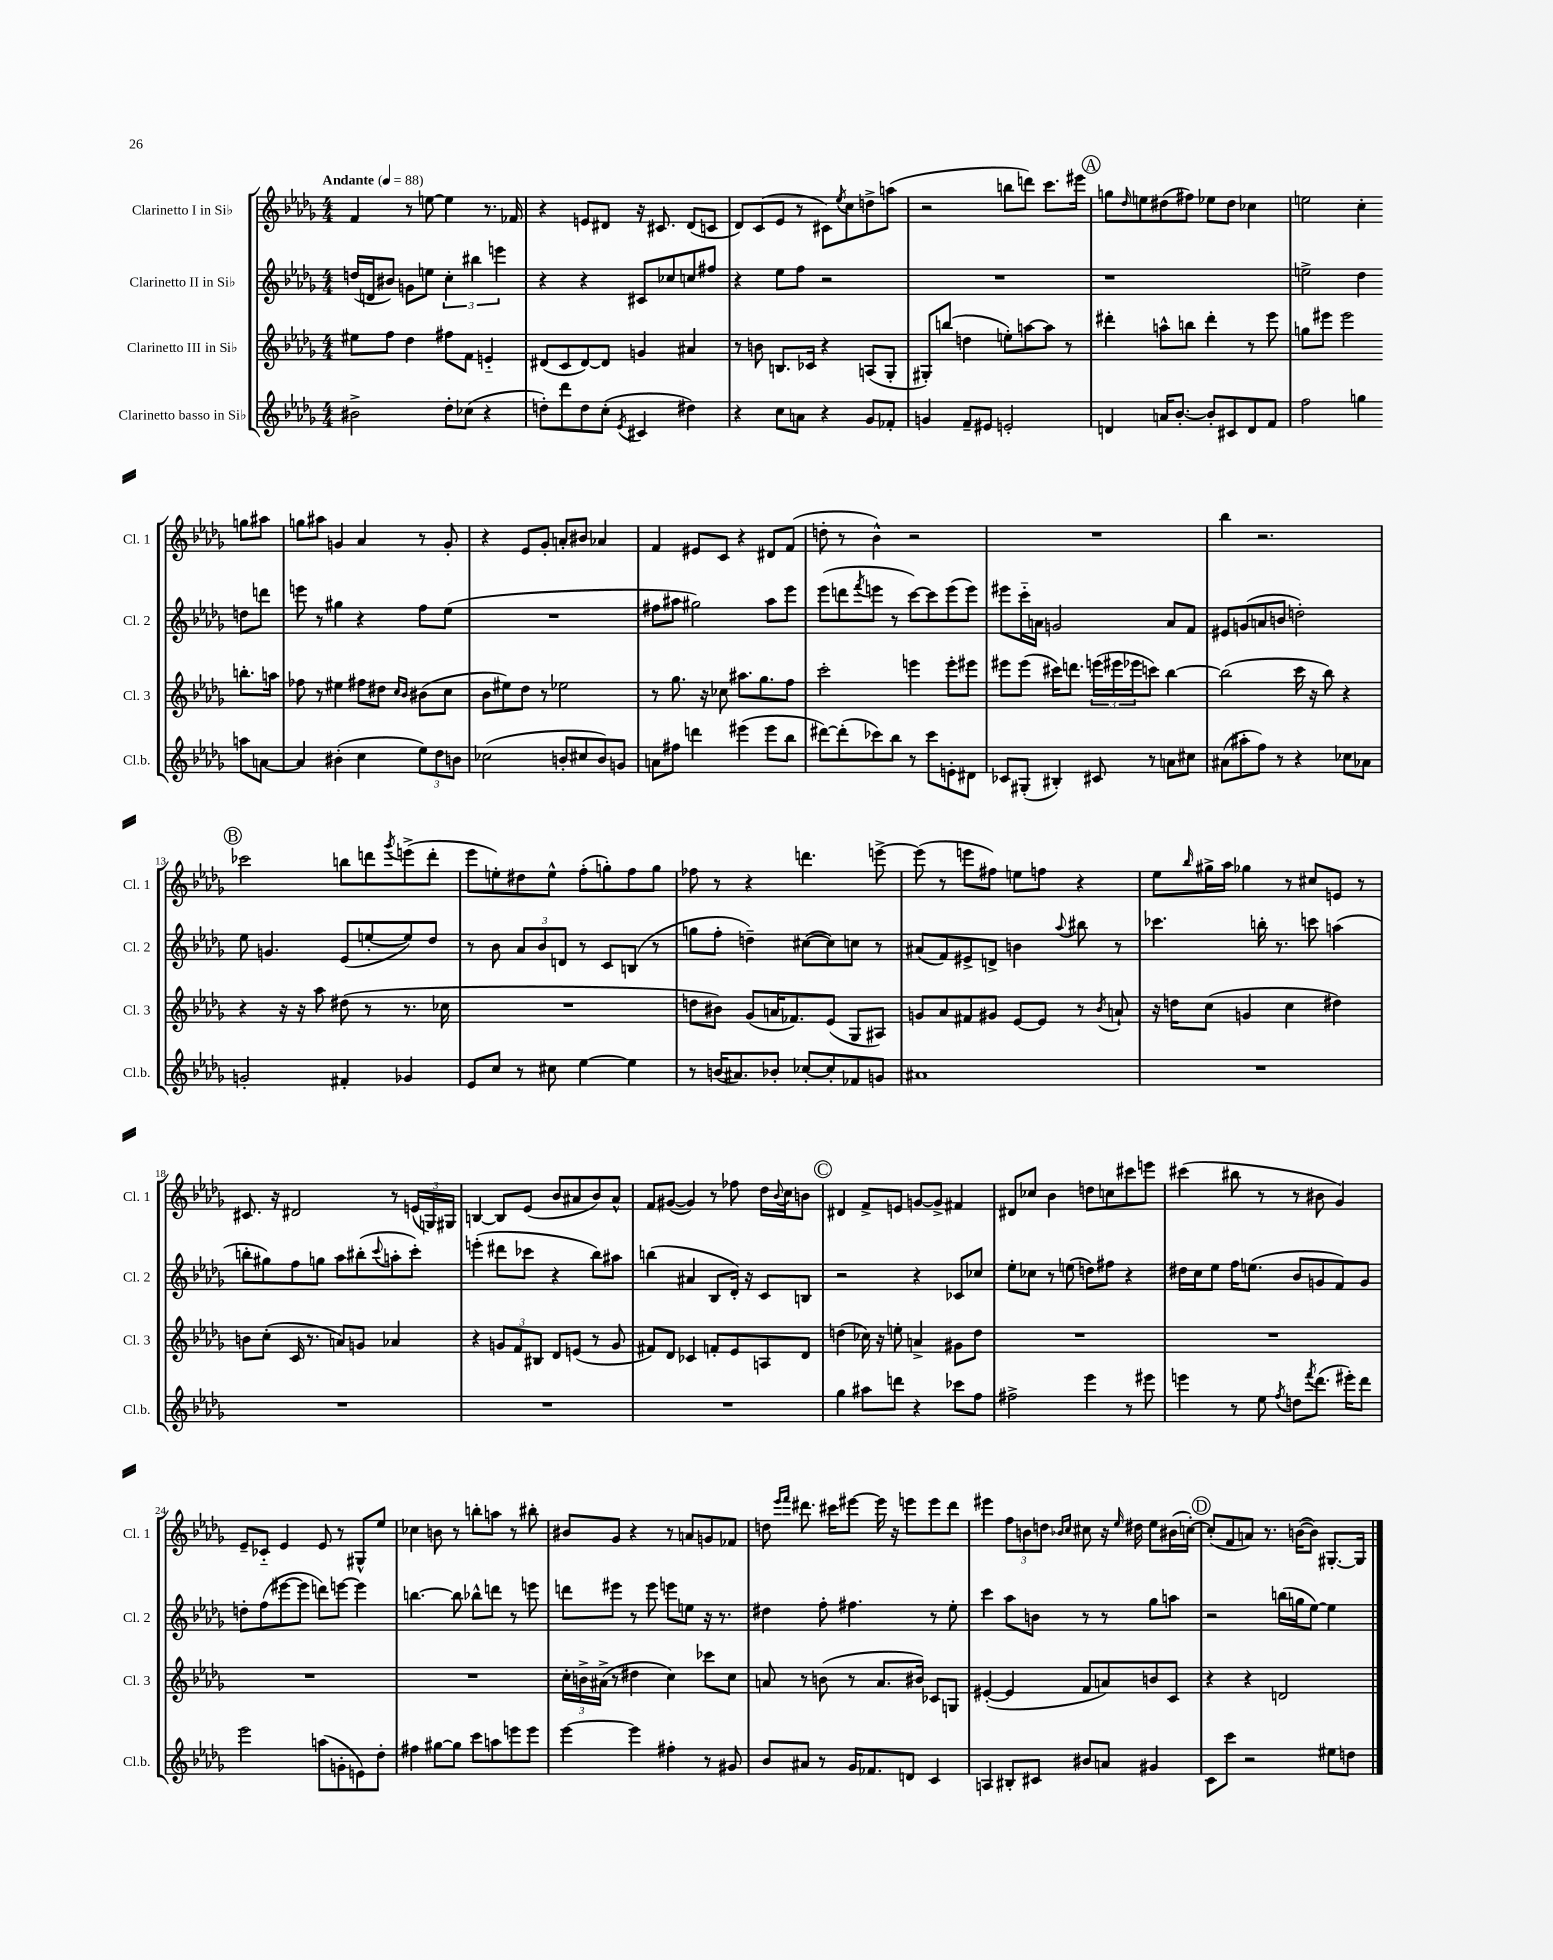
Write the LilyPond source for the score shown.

<<
\new StaffGroup <<
\new Staff = "s0" \with { instrumentName = "Clarinetto I in Sib" shortInstrumentName = "Cl. 1" } {
    \clef treble \key des \major \numericTimeSignature \time 4/4 \tempo "Andante" 4 = 88
    f'4 r8 e''8~ e''4 r8. fes'16 |
    r4 e'8 dis'8 r16 cis'8. dis'8( c'8 |
    des'8) c'8( ees'8 r8 cis'8) \acciaccatura { ees''8 } c''8 d''8-> a''8( |
    r2 b''8 d'''8) c'''8. eis'''16 |
    \mark \markup { \circle "A" } g''8 \grace { des''16 } e''8 dis''8( fis''8) ees''8 dis''8 ces''4 |
    e''2 c''4-. g''8 ais''8 |
    g''8 ais''8 g'4 aes'4 r8 g'8-. |
    r4 ees'8 ges'8-. a'8-. bis'8 aes'4 |
    f'4 eis'8 c'8 r4 dis'8 f'8( |
    d''8-. r8 bes'4-^) r2 |
    R1 |
    bes''4 r2. |
    \mark \markup { \circle "B" } ces'''2 b''8 d'''8 \acciaccatura { ges'''8 } e'''8->( d'''8-. |
    ees'''8 e''8-.) dis''8 e''8-^ f''8-.( g''8-.) f''8 g''8 |
    fes''8 r8 r4 d'''4. e'''8~-> |
    e'''8( r8 e'''8 fis''8) e''8 f''8 r4 |
    ees''8 \grace { bes''16 } gis''16-> aes''16 ges''4 r8 cis''8 e'8 r8 |
    cis'8. r16 dis'2 r8 \tuplet 3/2 { e'16( g16) gis16 } |
    b4~ b8 ees'8( bes'8 ais'8 bes'8) ais'8-^ |
    f'8 gis'8~( gis'4) r8 fes''8 des''16 \appoggiatura { bes'8 } c''16 b'8 |
    \mark \markup { \circle "C" } dis'4 f'8-> e'8 g'8~ g'8-> fis'4 |
    dis'8 ces''8 bes'4 d''8 c''8 cis'''8 e'''8 |
    cis'''4( bis''8 r8 r8 bis'8 ges'4) |
    ees'8-- ces'8-_ ees'4 ees'8 r8 gis8-^ ees''8 |
    ces''4 b'8 r8 b''8-. a''8 r8 bis''8-. |
    bis'8 ges'8 r4 r8 a'8 g'8 fes'8 |
    d''8 \grace { ees'''16 f'''16 } dis'''8. cis'''16 eis'''8~ eis'''16 r16 e'''8 e'''8 dis'''8 |
    eis'''4 \tuplet 3/2 { f''8 b'8 d''8 } \grace { bes'16 c''16 } cis''8 r16 \grace { ees''16 } dis''16 ees''8 bis'16( c''16~-.) |
    \mark \markup { \circle "D" } c''8-.( f'8 a'8) r8. b'16~( b'8) gis8.~-. gis16 \bar "|." |
}
\new Staff = "s1" \with { instrumentName = "Clarinetto II in Sib" shortInstrumentName = "Cl. 2" } {
    \clef treble \key des \major \numericTimeSignature \time 4/4
    d''16( d'16 bis'8) g'8 e''8 \tuplet 3/2 { c''4-. bis''4 e'''4 } |
    r4 r4 cis'8 ces''8 c''8 fis''8 |
    r4 ees''8 f''8 r2 |
    R1 |
    \mark \markup { \circle "A" } r1 |
    e''2-> des''4 d''8 d'''8 |
    e'''8 r8 gis''4 r4 f''8 ees''8( |
    R1 |
    fis''8 ais''8 gis''2) ais''8 ees'''8 |
    ees'''8( d'''8 \acciaccatura { f'''8 } e'''8 r8 c'''8~) c'''8 e'''8( e'''8) |
    eis'''8 c'''16-_ a'16 g'2 a'8 f'8 |
    eis'8 g'8( a'8 b'8 d''2-.) |
    \mark \markup { \circle "B" } ees''8 g'4. ees'8( e''8~-. e''8) des''8 |
    r8 bes'8 \tuplet 3/2 { aes'8 bes'8 d'8 } r8 c'8 b8( r8 |
    g''8 f''8-. d''4--) cis''8~( cis''8) c''8 r8 |
    ais'8( f'8) eis'8-> d'8-> b'4 \appoggiatura { aes''8 } bis''8 r8 |
    ces'''4. b''16-. r8. c'''8 a''4( |
    b''8-. gis''8) f''8 g''8 aes''8 bis''8-.( \appoggiatura { c'''8 } a''8-. c'''8-.) |
    e'''4-.( dis'''8 ces'''8 r4 bes''8) ais''8 |
    b''4( ais'4 bes8 des'16-.) r16 c'8 b8 |
    \mark \markup { \circle "C" } r2 r4 ces'8 ces''8 |
    ees''8-. ces''8 r8 e''8( d''8) fis''8 r4 |
    dis''16 c''16 ees''8 f''16 e''8.( bes'8 g'8 f'8) g'8 |
    d''8-. f''8( eis'''8~ eis'''8 d'''8) e'''8~ e'''4 |
    b''4.~ b''8 bes''8-^ d'''8 r8 e'''8 |
    d'''8 eis'''8 r8 eis'''8 e'''8 e''8 r16 r8. |
    dis''4 f''8-. fis''4. r8 ees''8-. |
    c'''4 aes''8 b'8 r8 r8 ges''8 a''8 |
    \mark \markup { \circle "D" } r2 b''16( g''16 ees''8~) ees''4 \bar "|." |
}
\new Staff = "s2" \with { instrumentName = "Clarinetto III in Sib" shortInstrumentName = "Cl. 3" } {
    \clef treble \key des \major \numericTimeSignature \time 4/4
    eis''8 f''8 des''4 fis''8 f'8 e'4-_ |
    dis'8( c'8 dis'8~) dis'8 g'4 ais'4 |
    r8 b'8 b8. ces'16 r4 a8( ges8-. |
    gis8-.) b''8( d''4 e''8-.) a''8~ a''8 r8 |
    \mark \markup { \circle "A" } dis'''4-. a''8-^ b''8 dis'''4-. r8 ees'''8 |
    g''8 eis'''8 eis'''2 b''8.-. a''16 |
    fes''8 r8 eis''4 fis''8 dis''8 \grace { c''16 bes'16 } bis'8( c''8 |
    bes'8 eis''8) des''8 r8 ees''2 |
    r8 ges''8. r16 ces''8 ais''8. ges''8. f''8 |
    c'''2-. e'''4 e'''8-. eis'''8 |
    eis'''8 eis'''8( cis'''16) d'''8. \tuplet 3/2 { e'''16( eis'''16 ees'''16 } c'''8) bes''4~ |
    bes''2( c'''16 r16 bes''8) r4 |
    \mark \markup { \circle "B" } r4 r16 r16 aes''8 dis''8( r8 r8. ces''16 |
    R1 |
    d''8 bis'8) ges'8( a'16 fes'8.) ees'8( ges8 ais8) |
    g'8 aes'8 fis'8 gis'8 ees'8~ ees'8 r8 \acciaccatura { bes'8 } a'8-! |
    r16 d''16 c''8( g'4 c''4 dis''4) |
    b'8 c''8-.( c'16 r8. a'8) g'8 aes'4 |
    r4 \tuplet 3/2 { g'8 f'8 bis8 } des'8 e'8( r8 g'8 |
    fis'8) des'8 ces'4 f'8-. ees'8 a8 des'8 |
    \mark \markup { \circle "C" } d''4( ces''16) r16 e''8-. a'4-> gis'8 d''8 |
    R1 |
    R1 |
    R1 |
    R1 |
    \tuplet 3/2 { c''16-. b'16-> ais'16->( } r8 dis''4 c''4) ces'''8 c''8 |
    a'8 r8 b'8( r8 a'8. bis'16) ces'8 g8 |
    eis'4~-.( eis'4 f'8 a'8) b'8 c'8 |
    \mark \markup { \circle "D" } r4 r4 d'2 \bar "|." |
}
\new Staff = "s3" \with { instrumentName = "Clarinetto basso in Sib" shortInstrumentName = "Cl.b." } {
    \clef treble \key des \major \numericTimeSignature \time 4/4
    bis'2-> des''8-. ces''8( r4 |
    d''8-.) des'''8 d''8 c''8-.( \acciaccatura { ees'8 } cis'4 dis''4) |
    r4 c''8 a'8 r4 ges'8 fes'8-. |
    g'4 f'8-- eis'8 e'2-. |
    \mark \markup { \circle "A" } d'4 a'16 bes'8.~-. bes'8-. cis'8 d'8 f'8 |
    f''2 g''4 a''8 a'8~ |
    a'4 bis'4-.( c''4 \tuplet 3/2 { ees''8) des''8 b'8 } |
    ces''2( b'8-. cis''8 b'8) g'8 |
    a'8 fis''8 d'''4 eis'''4( eis'''8 bes''8 |
    dis'''8~) dis'''8-.( ces'''8) bes''8 r8 ces'''8 e'8-. dis'8 |
    ces'8 gis8-.( bis4-.) cis'8 r8 a'8 cis''8 |
    ais'8( ais''8-. f''8) r8 r4 ces''8 aes'8 |
    \mark \markup { \circle "B" } g'2-. fis'4-. ges'4 |
    ees'8 c''8 r8 cis''8 ees''4~ ees''4 |
    r8 b'16( ais'8.) bes'8-. ces''8~-. ces''8-. fes'8 g'8 |
    ais'1 |
    R1 |
    R1 |
    R1 |
    R1 |
    \mark \markup { \circle "C" } ges''4 ais''8 d'''8 r4 ces'''8 f''8 |
    fis''2-> ees'''4 r8 eis'''8 |
    e'''4 r8 ees''8 \acciaccatura { f''8 } d''8 \acciaccatura { f'''8 } des'''8.( eis'''16-.) des'''8 |
    ees'''2 a''8( g'8-. e'8) des''8-. |
    fis''4 gis''8~ gis''8 c'''8 a''8 e'''8 e'''8 |
    ees'''4~ ees'''4 fis''4-. r8 gis'8 |
    bes'8 ais'8 r8 ges'16 fes'8. d'8 c'4 |
    a4 bis8-. cis'8 bis'8 a'8 gis'4 |
    \mark \markup { \circle "D" } c'8 c'''8 r2 eis''8 d''8 \bar "|." |
}
>>
>>
